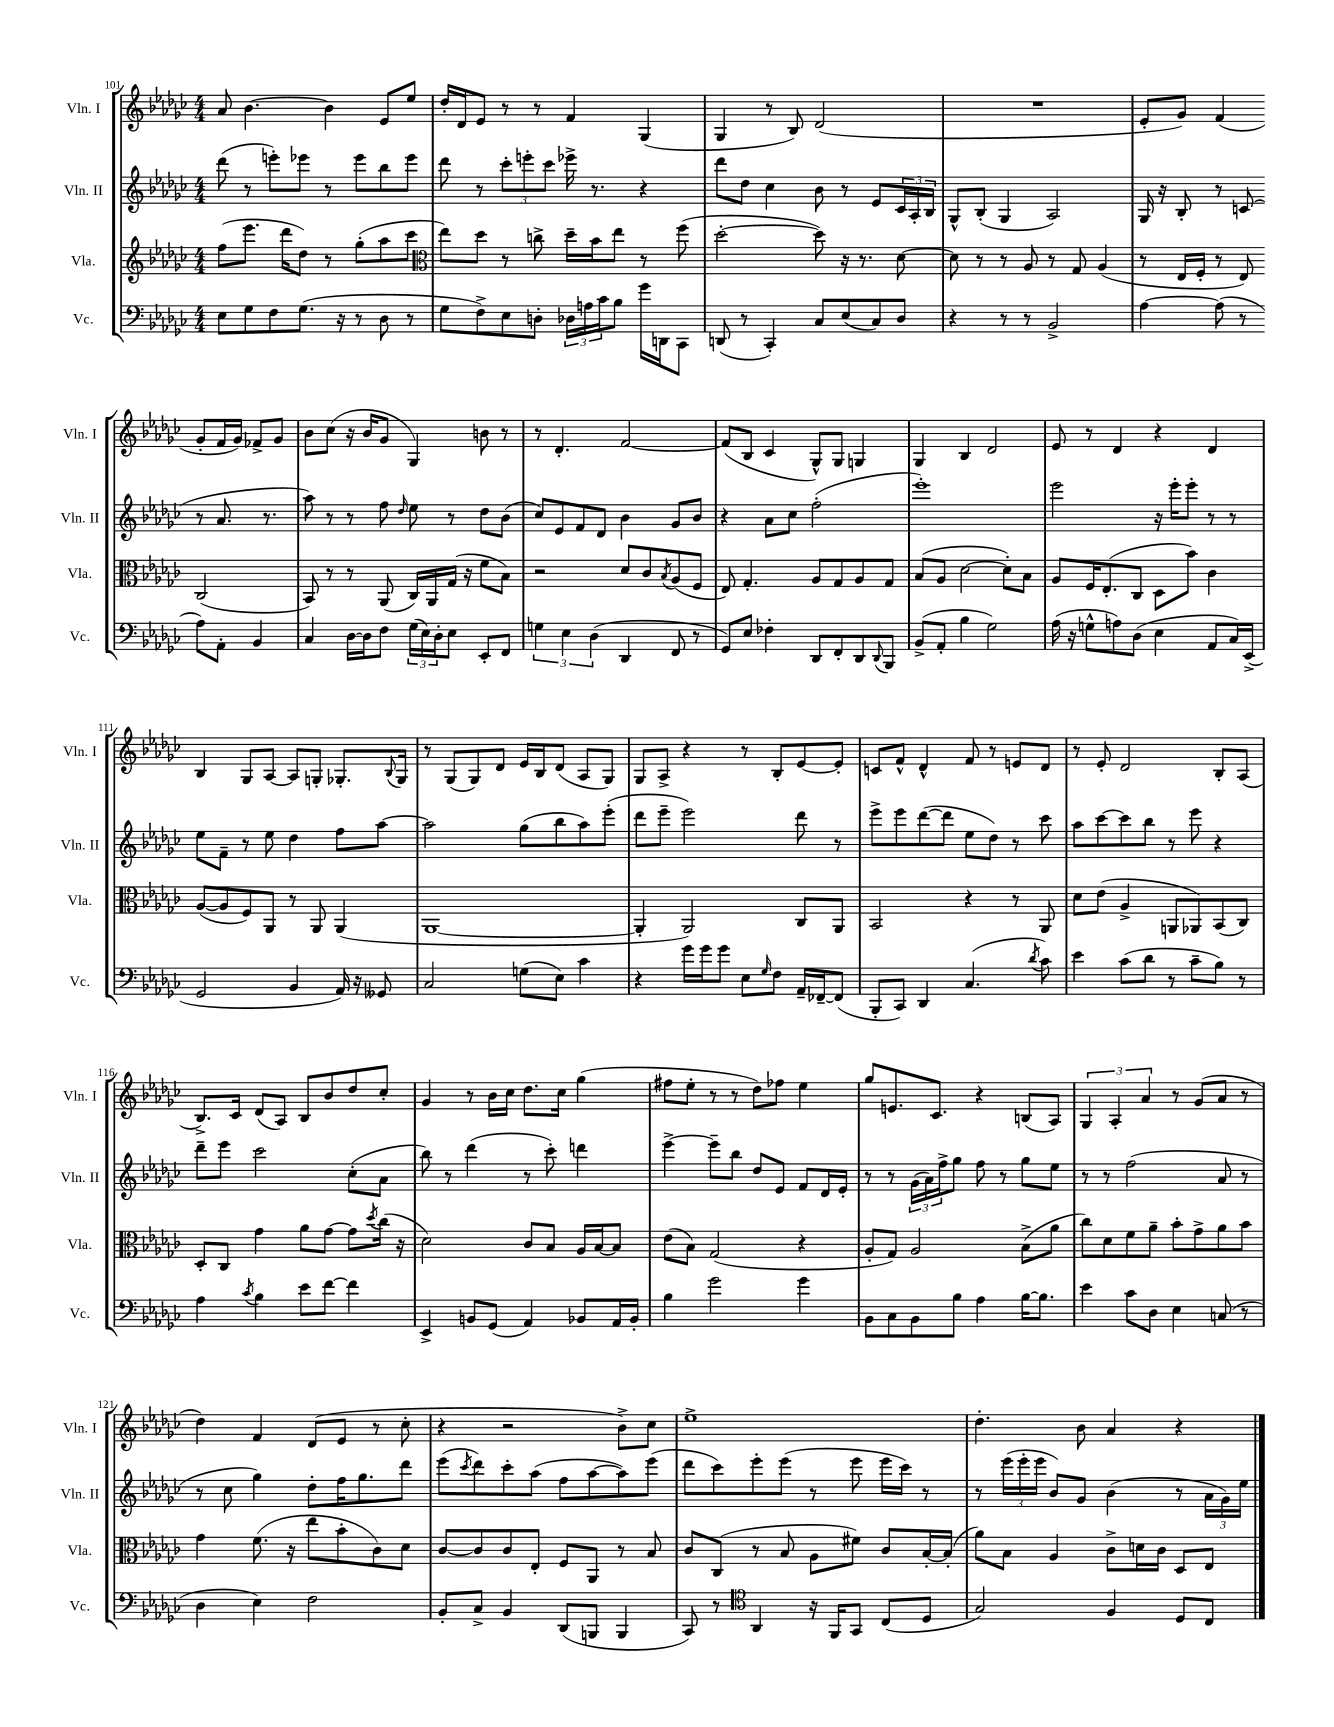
<<
\new StaffGroup <<
\new Staff = "s0" \with { instrumentName = "Vln. I" shortInstrumentName = "Vln. I" } {
    \clef treble \key ges \major \numericTimeSignature \time 4/4
    aes'8 bes'4.~ bes'4 ees'8 ees''8 |
    des''16-. des'16 ees'8 r8 r8 f'4 ges4( |
    ges4 r8 bes8) des'2( |
    R1 |
    ees'8-. ges'8) f'4( ges'8-. f'16 ges'16) fes'8-> ges'8 |
    bes'8 ces''8( r16 bes'16 ges'8 ges4) b'8 r8 |
    r8 des'4.-. f'2~ |
    f'8( bes8 ces'4 ges8-^) ges8 g4 |
    ges4 bes4 des'2 |
    ees'8 r8 des'4 r4 des'4 |
    bes4 ges8 aes8~ aes8 g8-. ges8.-. \appoggiatura { bes8 } ges16 |
    r8 ges8( ges8) des'8 ees'16 bes16 des'8( aes8 ges8) |
    ges8 aes8-> r4 r8 bes8-. ees'8~ ees'8-. |
    c'8 f'8-^ des'4-^ f'8 r8 e'8 des'8 |
    r8 ees'8-. des'2 bes8-. aes8( |
    bes8.->) ces'16 des'8( aes8) bes8 bes'8 des''8 ces''8-. |
    ges'4 r8 bes'16 ces''16 des''8. ces''16 ges''4( |
    fis''8 ees''8-. r8 r8 des''8) fes''8 ees''4 |
    ges''8 e'8. ces'8. r4 b8( aes8) |
    \tuplet 3/2 { ges4 aes4-. aes'4 } r8 ges'8( aes'8 r8 |
    des''4) f'4 des'8( ees'8 r8 ces''8-. |
    r4 r2 bes'8->) ces''8 |
    ees''1-> |
    des''4.-. bes'8 aes'4 r4 \bar "|." |
}
\new Staff = "s1" \with { instrumentName = "Vln. II" shortInstrumentName = "Vln. II" } {
    \clef treble \key ges \major \numericTimeSignature \time 4/4
    des'''8( r8 e'''8-.) ees'''8 r8 ees'''8 bes''8 ees'''8 |
    des'''8 r8 \tuplet 3/2 { ces'''8-. e'''8-. ces'''8 } ees'''16-> r8. r4 |
    des'''8 des''8 ces''4 bes'8 r8 ees'8 \tuplet 3/2 { ces'16 aes16-. bes16 } |
    ges8-^ bes8-.( ges4 aes2) |
    ges16 r16 bes8-. r8 c'8( r8 aes'8. r8. |
    aes''8) r8 r8 f''8 \grace { des''16 } ees''8 r8 des''8 bes'8( |
    ces''8) ees'8 f'8 des'8 bes'4 ges'8 bes'8 |
    r4 aes'8 ces''8 f''2-.( |
    ees'''1-.) |
    ees'''2 r16 ees'''16-. ees'''8-. r8 r8 |
    ees''8 f'8-- r8 ees''8 des''4 f''8 aes''8~ |
    aes''2 ges''8( bes''8 aes''8) ees'''8-.( |
    des'''8 ees'''8-- ees'''2) des'''8 r8 |
    ees'''8-> ees'''8 des'''8~( des'''8 ees''8 des''8) r8 ces'''8 |
    aes''8 ces'''8~ ces'''8 bes''8 r8 ees'''8 r4 |
    des'''8-- ees'''8 ces'''2 ces''8-.( aes'8 |
    bes''8) r8 des'''4( r8 ces'''8-.) d'''4 |
    ees'''4~-> ees'''8-- bes''8 des''8 ees'8 f'8 des'16 ees'16-. |
    r8 r8 \tuplet 3/2 { ges'16( aes'16) f''16-> } ges''8 f''8 r8 ges''8 ees''8 |
    r8 r8 f''2( aes'8 r8 |
    r8 ces''8 ges''4) des''8-. f''16 ges''8. des'''8 |
    ees'''8( \acciaccatura { ces'''8 } des'''8) ces'''8-. aes''8( f''8 aes''8~ aes''8) ees'''8( |
    des'''8 ces'''8) ees'''8-. ees'''8( r8 ees'''8 ees'''16 ces'''16) r8 |
    r8 \tuplet 3/2 { ees'''16( ees'''16-. ees'''16 } bes'8) ges'8 bes'4( r8 \tuplet 3/2 { aes'16 ges'16) ees''16 } \bar "|." |
}
\new Staff = "s2" \with { instrumentName = "Vla." shortInstrumentName = "Vla." } {
    \clef treble \key ges \major \numericTimeSignature \time 4/4
    f''8( ees'''8. des'''16 des''8) r8 ges''8-.( aes''8 ces'''8 |
    \clef alto ees''8) des''8 r8 c''8-> des''16-- bes'16 ees''8 r8 f''8( |
    des''2~-. des''8) r16 r8. des'8~ |
    des'8 r8 r8 aes8 r8 ges8 aes4( |
    r8 ees16 f16-. r8 ees8) ces2( |
    bes,8) r8 r8 aes,8( ces16) aes,16 ges16( r16 f'8 bes8) |
    r2 des'8 ces'8 \acciaccatura { bes8 } aes8( f8 |
    ees8) ges4.-. aes8 ges8 aes8 ges8 |
    bes8( aes8 des'2~ des'8-.) bes8 |
    aes8 f16 ees8.-.( ces8 des8 bes'8) ces'4 |
    aes8~( aes8 f8) aes,8 r8 aes,8 aes,4( |
    aes,1~ |
    aes,4-. aes,2) ces8 aes,8 |
    bes,2 r4 r8 aes,8 |
    des'8 ees'8( aes4-> a,8 aes,8) bes,8( ces8) |
    des8-. ces8 ges'4 aes'8 ges'8~ ges'8 \acciaccatura { des''8 } ces''16( r16 |
    des'2) ces'8 bes8 aes16 bes16~ bes8 |
    ees'8( bes8) ges2( r4 |
    aes8-. ges8) aes2 bes8->( aes'8 |
    ces''8) des'8 f'8 aes'8-- bes'8-. ges'8-> aes'8 bes'8 |
    ges'4 f'8.( r16 ees''8 bes'8-. ces'8) des'8 |
    ces'8~ ces'8 ces'8 ees8-. f8 aes,8 r8 bes8 |
    ces'8 ces8( r8 bes8 aes8 fis'8) ces'8 bes16~-. bes16-.( |
    aes'8) bes8 aes4 ces'8-> d'16 ces'16 des8 ees8 \bar "|." |
}
\new Staff = "s3" \with { instrumentName = "Vc." shortInstrumentName = "Vc." } {
    \clef bass \key ges \major \numericTimeSignature \time 4/4
    ees8 ges8 f8 ges8.( r16 r8 des8 r8 |
    ges8 f8->) ees8 d8-. \tuplet 3/2 { des16 a16 ces'16 } bes8 ges'16 d,16 ces,8 |
    d,8( r8 ces,4-.) ces8 ees8( ces8) des8 |
    r4 r8 r8 bes,2-> |
    aes4~ aes8( r8 aes8) aes,8-. bes,4 |
    ces4 des16~ des16 f8 \tuplet 3/2 { ges16( ees16) des16-. } ees8 ees,8-. f,8 |
    \tuplet 3/2 { g4 ees4 des4( } des,4 f,8 r8 |
    ges,8) ees8 fes4-. des,8 f,8-. des,8 \appoggiatura { des,8 } bes,,8 |
    bes,8->( aes,8-. bes4 ges2) |
    aes16( r16 g8-^ a8) des8( ees4 aes,8 ces16) ees,16->( |
    ges,2 bes,4 aes,16) r16 geses,8 |
    ces2 g8( ees8) ces'4 |
    r4 ges'16 ges'16 ges'8 ees8 \grace { ges16 } f8 aes,16-- fes,16~-- fes,8( |
    bes,,8-. ces,8) des,4 ces4.( \acciaccatura { des'8 } ces'8) |
    ees'4 ces'8( des'8 r8 ces'8-- bes8) r8 |
    aes4 \acciaccatura { ces'8 } bes4 ees'8 f'8~ f'4 |
    ees,4-> b,8 ges,8( aes,4) bes,8 aes,16 bes,16-. |
    bes4 ges'2 ges'4 |
    bes,8 ces8 bes,8 bes8 aes4 bes16~ bes8. |
    ees'4 ces'8 des8 ees4 c8( r8 |
    des4 ees4) f2 |
    bes,8-. ces8-> bes,4 des,8( b,,8 b,,4 |
    ces,8) r8 \clef tenor aes,4 r16 f,16 ges,8 ces8( des8 |
    ges2) f4 des8 ces8 \bar "|." |
}
>>
>>
\layout { \context { \Score currentBarNumber = #101 } }
